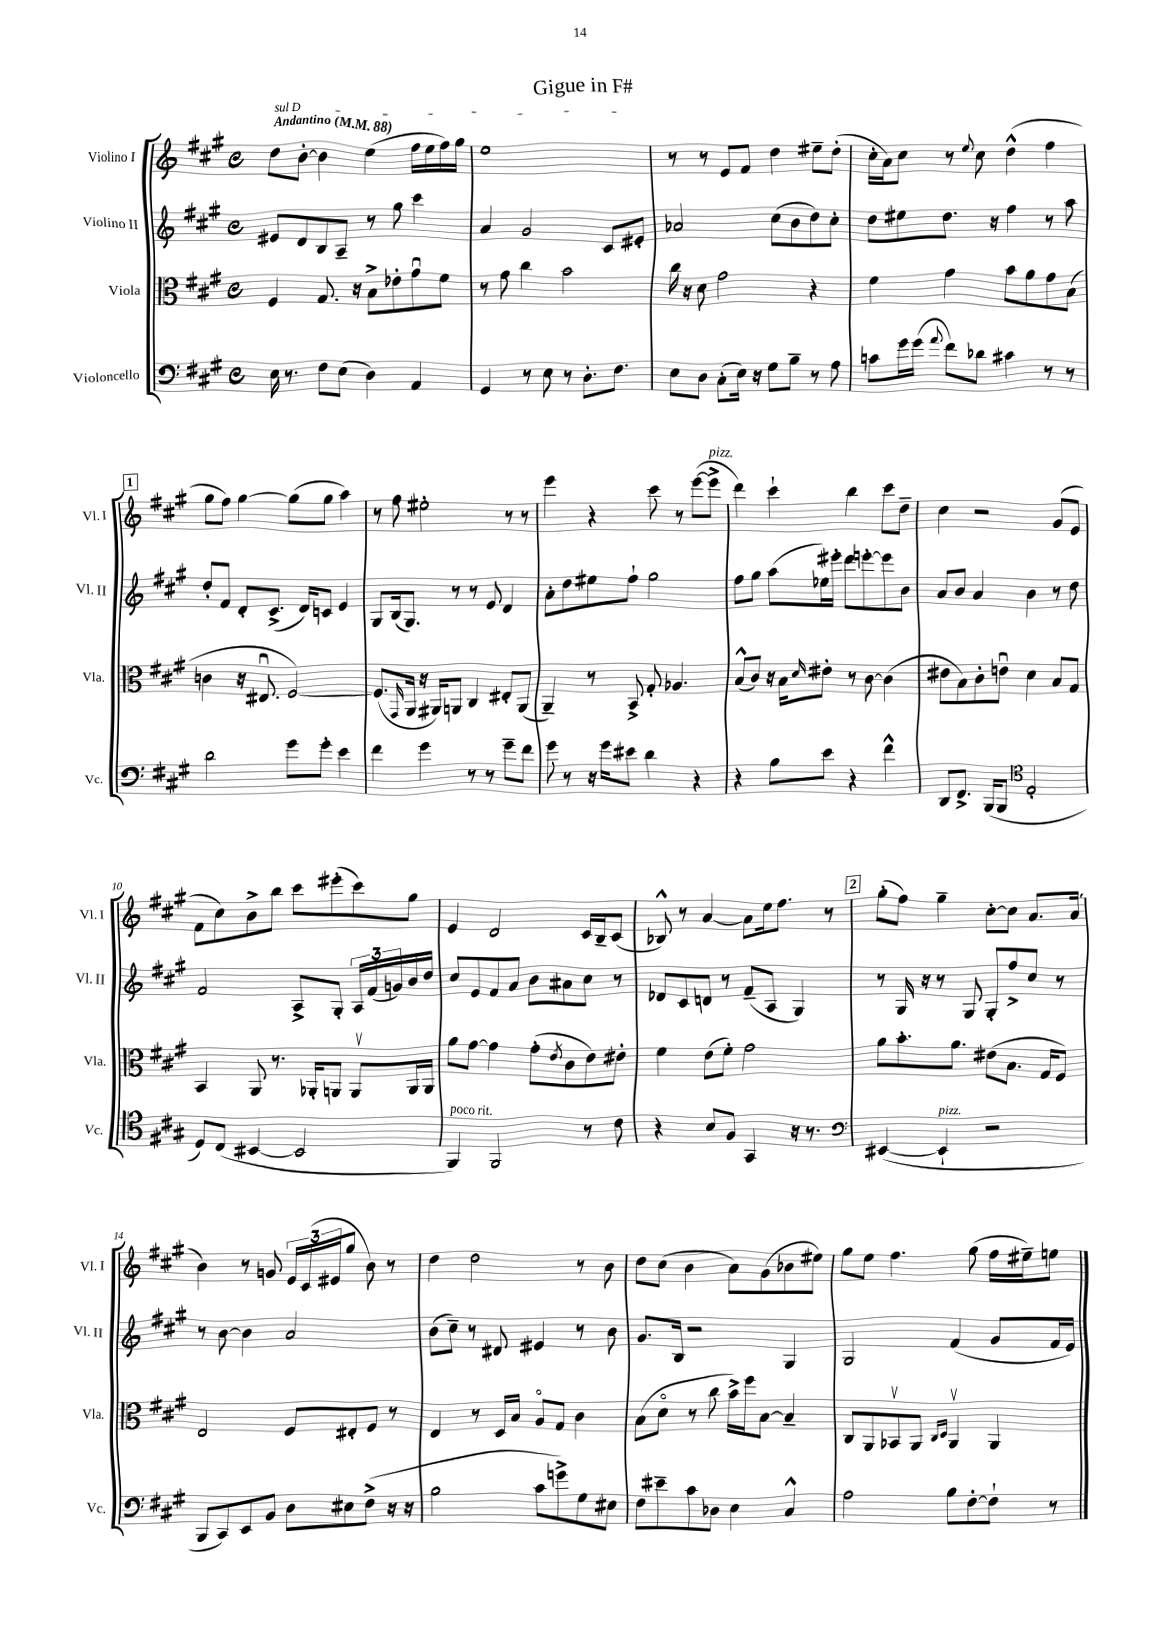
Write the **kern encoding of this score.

**kern	**kern	**kern	**kern
*staff4	*staff3	*staff2	*staff1
*clefF4	*clefC3	*clefG2	*clefG2
*k[f#c#g#]	*k[f#c#g#]	*k[f#c#g#]	*k[f#c#g#]
*M4/4	*M4/4	*M4/4	*M4/4
*met(c)	*met(c)	*met(c)	*met(c)
*MM88	*MM88	*MM88	*MM88
16E\	4F#/	8e#/L	8dd\L
8.r	.	.	.
.	.	8d/	[8b'\J
8F#\L	8.G#/	8B/	4b\]
(8E\J	.	8A~/J	.
.	16r	.	.
4D\)	8B^\L	8r	(4ee\
.	8e-'\	8gg#\	.
4AA/	8g#u\	4ccc#\	16ff#\LL
.	.	.	16ee\
.	8f#\J	.	16ff#\)
.	.	.	16gg#\JJ
=	=	=	=
4GG#/	8r	4a/	1ee
.	8g#\	.	.
8r	4cc#\	2g#/	.
8E\	.	.	.
8r	2b\	.	.
8.D'\L	.	.	.
.	.	8c#/L	.
8.F#\J	.	.	.
.	.	8e#'/J	.
=	=	=	=
8E\L	16cc#\	2a-/	8r
.	16r	.	.
8D\J	8d\	.	8r
(8C#'\L	2g#\	.	8e/L
16E\Jk)	.	.	8f#/J
16r	.	.	.
8G#\L	.	(8cc#\L	4dd\
8B~\J	.	8b\	.
8r	4r	8dd\)	8ee#~\L
8A\	.	8cc#'\J	(8dd'\J
=	=	=	=
8c\L	4f#\	8dd\L	16cc#'\LL
.	.	.	16a\J)
16g#\L	.	8ee#\	8cc#\J
(16g#\JJ	.	.	.
8qqa/	.	.	.
8f#\L)	4g#\	8.dd\J	8r
.	.	.	8qqee/
8d-\J	.	.	8cc#\
.	.	16r	.
4c#\	8b\L	4ff#\	(4dd^^\
.	8a\	.	.
8r	8g#\	8r	4ff#\
8r	(8B\J	8aa\	.
=	=	=	=
2d\	4c\	8dd'/L	8gg#\L
.	.	8f#/J	8ff#\J)
.	16r	8d'/L	[4gg#\
.	8.E#u/	.	.
.	.	(8.c#^/J	.
8g#\L	[2F#/)	.	(8gg#\]L
.	.	16d/LK)	.
8g#'\J	.	8c/J	8gg#\J
4e\	.	4e/	4aa\)
=	=	=	=
4f#\	(8.F#/]L	8G#/L	8r
.	.	(16B/k	8ff#\
.	16qqGG#/	.	.
.	16AA/Jk	8.G#/J)	.
4g#\	16r	.	2ee#'\
.	16AA#/LK)	.	.
.	8AA/J	8r	.
8r	4C#/	8r	.
8r	.	8e/	.
8g#~\L	8E#'/L	4d/	8r
8f#\J	(8AA/J	.	8r
=	=	=	=
8g#\	4AA~/)	8a'\L	4eee\
8r	.	8dd\	.
16r	8r	8ee#\	4r
16g#\LK	.	.	.
8e#\J	8BB^/	8ff#`\J	.
4d\	8G#'/	2gg#\	8ccc#\
.	4.A-/	.	8r
4r	.	.	([8eee\L
.	.	.	8eee^\]J
=	=	=	=
4r	(8B^^/L	8ff#\L	4ddd\)
.	8c#/J)	8gg#\J	.
8B\L	16r	(8aa\L	4ccc#`\
.	16B\LK	.	.
.	16qqd/	.	.
8e\J	8e#'\J	16ee-\L)	.
.	.	16eee#'\JJ	.
4r	8r	8ddd\L	4bb\
.	[8c#\	[8eee'\	.
4f#^^\	(4c#\]	8eee\]	8ccc#\L
.	.	8b\J	8dd~\J
=	=	=	=
8DD/L	8e#\L	8a/L	4cc#\
8.FF#^/J	8B\)	8b/J	.
.	8c#'\	4a/	2r
(16BBB/LK	.	.	.
8BBB/J	8eu\J	.	.
*clefC4	*	*	*
2E'/	4d\	4b\	.
.	8B/L	8r	(8g#/L
.	8G#/J	8dd\	8e/J
=	=	=	=
8D/L)	4BB/	2f#/	8f#\L
(8C#/J	.	.	8cc#\)
[4BB#/	8AA/	.	8b^\
.	8.r	.	8bb\J
2BB#/]	.	8A^/L	8ccc#\L
.	16AA-'/LK	.	.
.	8AA/J	8G#'/J	(8eee#'\
.	8AAv/L	24A/LL	8ccc#\)
.	.	(24f#/	.
.	.	24g/)	.
.	16AA/L	16b/	8gg#\J
.	16AA/JJ	16dd/JJ	.
=	=	=	=
4FF#/)	8a\L	8cc#/L	4e/
.	[8g#\J	8e/	.
2FF#/	4g#\]	8f#/	2d/
.	.	8a/J	.
.	(8g#'\L	8b\L	.
.	8qe/	.	.
.	8c#\	8a#\	.
8r	8e\)	8cc#\J	16c#/LL
.	.	.	16B~/J
8c#\	8e#'\J	8r	(8c#/J
=	=	=	=
4r	4f#\	8d-/L	8B-^^/)
.	.	8c#/	8r
8B/L	(8e\L	8d/J	[4a/
8F#/J	8f#'\J)	8r	.
4GG#/	2g#\	(8f#~/L	8a\]L
.	.	8A/J	16ee\k
.	.	.	8.ff#\J
16r	.	4G#/)	.
8.r	.	.	.
.	.	.	8r
=	=	=	=
*clefF4	*	*	*
([4EE#/	8a\L	8r	(8gg#'\L
.	8.b'\	16G#/	8ff#\J)
.	.	16r	.
4EE#`/]	.	8r	4gg#~\
.	8.a\J	.	.
.	.	8G#/	.
2r	(8e#\L	8G#'/L	[8cc#'\L
.	8.B\J	8ff#^/	8cc#\]J
.	.	8cc#/J	8.a/L
.	16G#/LK	.	.
.	8F#/J)	8r	.
.	.	.	(16a/Jk
=	=	=	=
8BBB/L	2E/	8r	4b\)
8CC#/)	.	[8b\	.
8EE/	.	4b\]	8r
8BB/J	.	.	8g/
8D\L	8F#/L	2a/	24e/LL
.	.	.	(24c#/
.	.	.	24e#/J
8E#\	8E#'/	.	8gg#/J
(8F#^\J	8F#/J	.	8b\)
16r	8r	.	8r
16r	.	.	.
=	=	=	=
2B\	4E/	(8b\L	4dd\
.	.	8cc#~\J)	.
.	8r	8r	2dd\
.	16D/LL	8d#/	.
.	16B/JJ	.	.
8c#\L	8Ao/L	4e#/	.
8g^\)	8G#/J	.	.
8G#\	4c#\	8r	8r
8E#\J	.	8b\	8b\
=	=	=	=
8F#\L	(8B\L	8.g#/L	8dd\L
8e#~\	8do\J	.	(8cc#\J
.	.	16B/Jk	.
8c#\	8r	2r	4b\
8D-\J	8cc#\	.	.
4E\	16b^\LL)	.	8a\L)
.	16ff#\J	.	.
.	[8B\J	.	(8g#\
4C#^^/	4B~/]	4G#/	8b-\
.	.	.	8ee#\J)
=	=	=	=
2A\	8C#/L	2G#/	8gg#\L
.	8AA/	.	8ee\J
.	8BB-v/	.	4.ff#\
.	8AA/J	.	.
.	16qqC#/LL	.	.
.	16qqD/JJ	.	.
8B\L	4AAv/	(4f#/	.
[8F#'\	.	.	(8gg#\
8F#`\]J	4AA/	8g#/L	16ff#\LL
.	.	.	16ee#~\J)
8r	.	16f#/L	8ee\J
.	.	16e/JJ)	.
==	==	==	==
*-	*-	*-	*-
